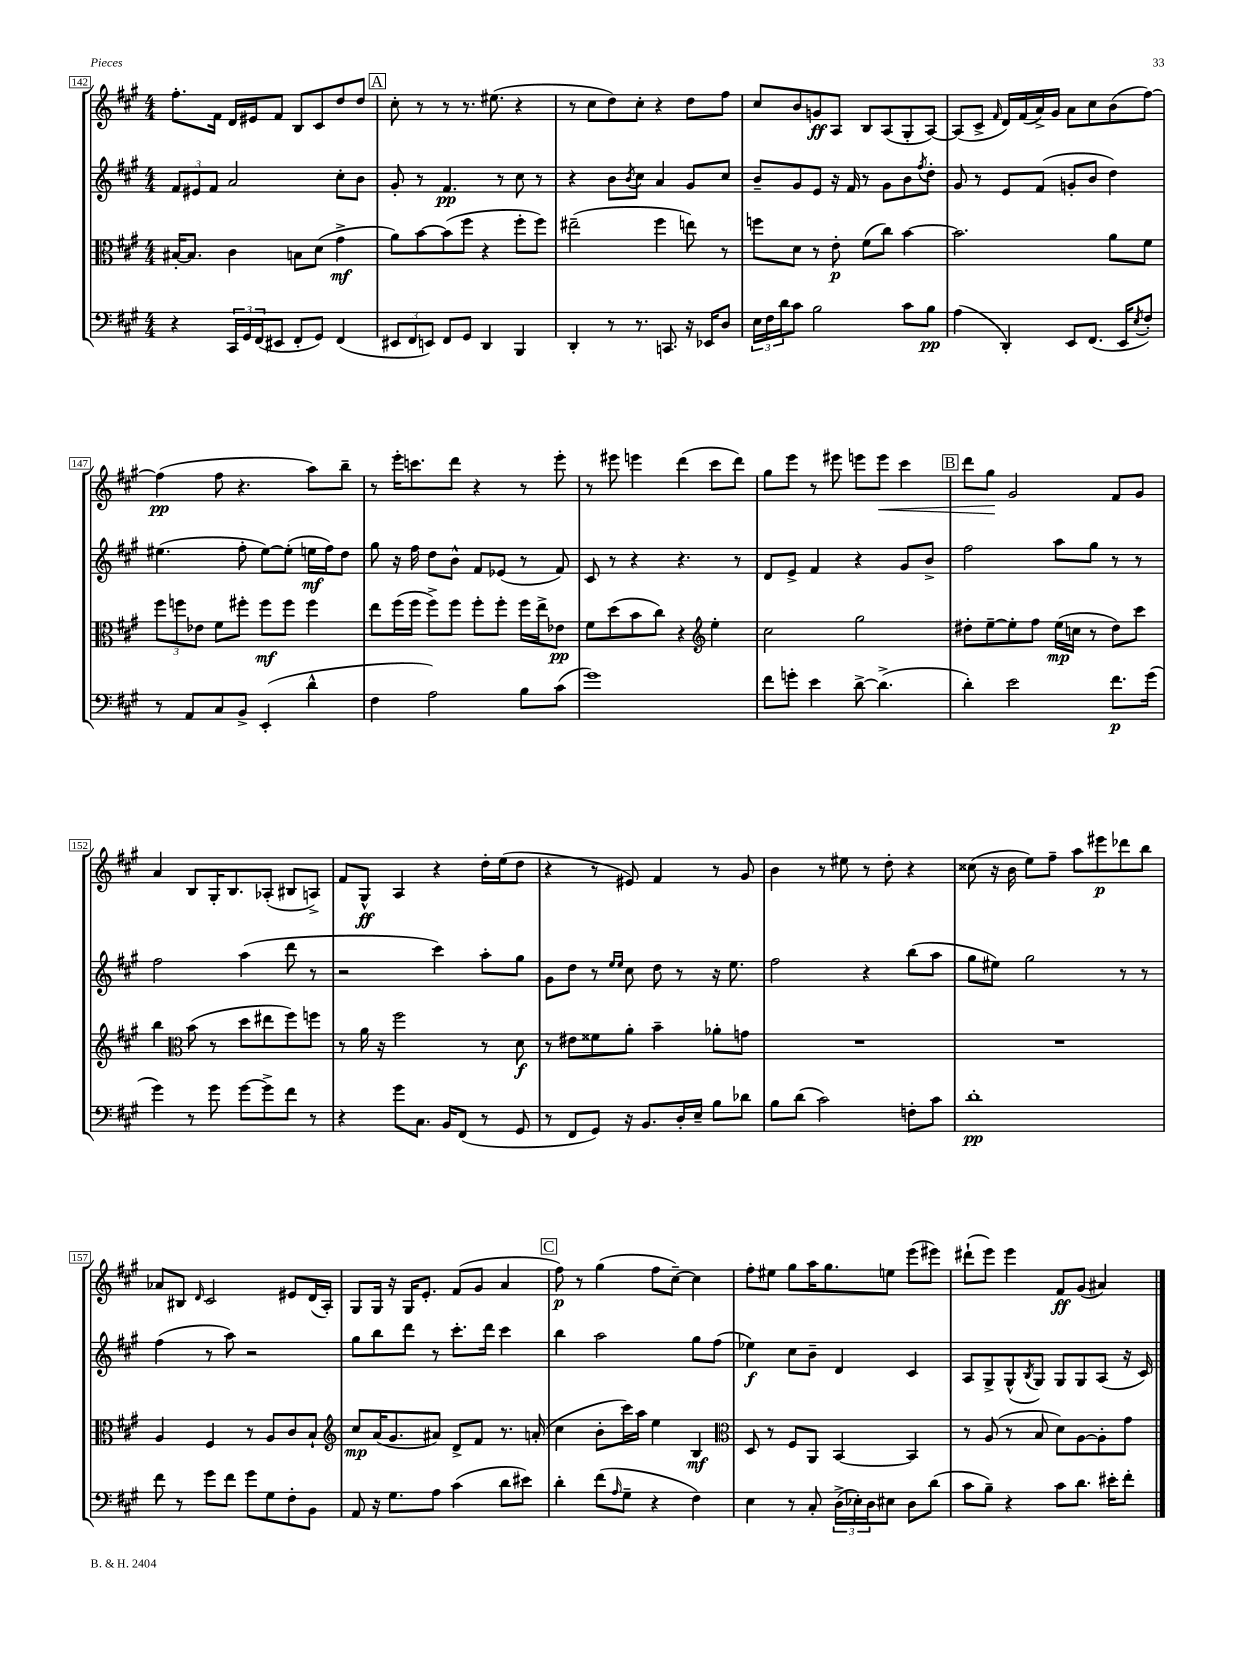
<<
\new StaffGroup <<
\new Staff = "s0" {
    \clef treble \key a \major \numericTimeSignature \time 4/4
    fis''8.-. fis'16 d'16 eis'16 fis'8 b8 cis'8 d''8 d''8 |
    \mark \markup { \box "A" } cis''8-. r8 r8 r8. eis''8.( r4 |
    r8 cis''8 d''8) cis''8-. r4 d''8 fis''8 |
    cis''8 b'8 g'8\ff a8 b8 a8( gis8-. a8~) |
    a8( cis'8-> \grace { fis'16 } d'16) fis'16( a'16->) gis'16 a'8 cis''8 b'8( fis''8~) |
    fis''4\pp( fis''8 r4. a''8) b''8-- |
    r8 e'''16-. c'''8. d'''8 r4 r8 e'''8-. |
    r8 eis'''8 e'''4 d'''4( cis'''8 d'''8) |
    gis''8 e'''8 r8 eis'''8 e'''8 e'''8\< cis'''4 |
    \mark \markup { \box "B" } d'''8 gis''8\! gis'2 fis'8 gis'8 |
    a'4 b8 gis16-. b8. aes8-.( bis8 a8->) |
    fis'8 gis8-^\ff a4 r4 d''16-. e''16( d''8 |
    r4 r8 eis'8) fis'4 r8 gis'8 |
    b'4 r8 eis''8 r8 d''8-. r4 |
    cisis''8( r16 b'16 e''8) fis''8-- a''8 eis'''8\p des'''8 b''8 |
    aes'8 bis8 \grace { d'16 } cis'2 eis'8 d'16( a16-.) |
    gis8 gis16 r16 gis16 e'8.-. fis'8( gis'8 a'4 |
    \mark \markup { \box "C" } fis''8\p) r8 gis''4( fis''8 cis''8~--) cis''4 |
    fis''8-. eis''8 gis''8 a''16 gis''8. e''8 e'''8( eis'''8) |
    dis'''8-!( e'''8) e'''4 fis'8\ff gis'8( ais'4) \bar "|." |
}
\new Staff = "s1" {
    \clef treble \key a \major \numericTimeSignature \time 4/4
    \tuplet 3/2 { fis'8 eis'8 fis'8 } a'2 cis''8-. b'8 |
    \mark \markup { \box "A" } gis'8-. r8 fis'4.\pp r8 cis''8 r8 |
    r4 b'8 \acciaccatura { b'8 } cis''8 a'4 gis'8 cis''8 |
    b'8-- gis'8 e'8 r16 fis'16 r8 gis'8 b'8 \acciaccatura { fis''8 } d''8-. |
    gis'8 r8 e'8 fis'8( g'8-. b'8 d''4) |
    eis''4.( fis''8-. eis''8~) eis''8-.( e''16\mf fis''16) d''8 |
    gis''8 r16 fis''16 d''8 b'8-^ fis'8 ees'8( r8 fis'8) |
    cis'8 r8 r4 r4. r8 |
    d'8 e'8-> fis'4 r4 gis'8 b'8-> |
    \mark \markup { \box "B" } fis''2 a''8 gis''8 r8 r8 |
    fis''2 a''4( d'''8 r8 |
    r2 cis'''4) a''8-. gis''8 |
    gis'8 d''8 r8 \grace { e''16 e''16 } cis''8 d''8 r8 r16 e''8. |
    fis''2 r4 b''8( a''8 |
    gis''8 eis''8) gis''2 r8 r8 |
    fis''4( r8 a''8) r2 |
    gis''8 b''8 d'''8 r8 cis'''8.-. d'''16 cis'''4 |
    \mark \markup { \box "C" } b''4 a''2 gis''8 fis''8( |
    ees''4\f) cis''8 b'8-- d'4 cis'4 |
    a8 gis8-> gis8-^( \acciaccatura { b8 } gis8) gis8 gis8 a8( r16 cis'16) \bar "|." |
}
\new Staff = "s2" {
    \clef alto \key a \major \numericTimeSignature \time 4/4
    bis16~-. bis8. cis'4 b8 d'8( gis'4->\mf |
    \mark \markup { \box "A" } a'8) b'8~ b'8( fis''8 r4 fis''8-. fis''8) |
    eis''2--( fis''4 e''8) r8 |
    f''8 d'8 r8 e'8-.\p fis'8( cis''8) b'4~ |
    b'2. a'8 fis'8 |
    \tuplet 3/2 { fis''8 f''8 ees'8 } fis'8 fis''8-. fis''8\mf fis''8 fis''4 |
    e''8 fis''16( fis''16 fis''8->) fis''8 fis''8-. fis''8-. fis''16 e''16-> ees'8\pp |
    fis'8 d''8( b'8 cis''8) r4 \clef treble e''4-. |
    cis''2 gis''2 |
    \mark \markup { \box "B" } dis''8-. e''8~-- e''8-. fis''8 e''16\mp( c''16 r8 dis''8) cis'''8 |
    b''4 \clef alto b'8( r8 d''8 eis''8 fis''8) f''8 |
    r8 a'16 r16 fis''2 r8 d'8\f |
    r8 eis'8 fisis'8 a'8-. b'4-- aes'8-. g'8 |
    R1 |
    R1 |
    a4 fis4 r8 a8 cis'8 b8-! |
    \clef treble cis''8\mp a'16( gis'8. ais'8) d'8-> fis'8 r8. a'16-.( |
    \mark \markup { \box "C" } cis''4 b'8-. cis'''16) a''16 e''4 b4\mf |
    \clef alto d8 r8 fis8 a,8 b,4~ b,4 |
    r8 a8( r8 b8 d'8) a8~ a8-. gis'8 \bar "|." |
}
\new Staff = "s3" {
    \clef bass \key a \major \numericTimeSignature \time 4/4
    r4 \tuplet 3/2 { cis,16 gis,16 fis,16( } eis,8 fis,8-. gis,8) fis,4( |
    \mark \markup { \box "A" } \tuplet 3/2 { eis,8 fis,8 e,8) } fis,8 gis,8 d,4 b,,4 |
    d,4-. r8 r8. c,8. r16 ees,16 d8 |
    \tuplet 3/2 { e16 fis16 d'16 } cis'8 b2 cis'8 b8\pp |
    a4( d,4-.) e,8 fis,8.( e,16 \acciaccatura { e8 } fis8-.) |
    r8 a,8 cis8 b,8-> e,4-.( d'4-^ |
    fis4 a2) b8 cis'8( |
    gis'1) |
    fis'8 g'8-. e'4 d'8~-> d'4.->( |
    \mark \markup { \box "B" } d'4-.) e'2 fis'8.\p gis'16( |
    gis'4) r8 gis'8 gis'8~ gis'8-> fis'8 r8 |
    r4 gis'8 cis8. b,16 fis,8( r8 gis,8 |
    r8 fis,8 gis,8) r16 b,8. d16-. e16-- b8 des'8 |
    b8 d'8( cis'2) f8-. cis'8 |
    d'1-.\pp |
    fis'8 r8 gis'8 fis'8 gis'8 gis8 fis8-. b,8 |
    a,8 r16 gis8. a8 cis'4( d'8 eis'8) |
    \mark \markup { \box "C" } d'4-. fis'8( \grace { a16 } gis8-- r4 fis4) |
    e4 r8 cis8-. \tuplet 3/2 { d16->( ees16-.) d16 } eis8 d8 d'8( |
    cis'8 b8--) r4 cis'8 d'8. eis'16-. fis'8-. \bar "|." |
}
>>
>>
\layout { \context { \Score currentBarNumber = #142 \override BarNumber.stencil = #(make-stencil-boxer 0.1 0.3 ly:text-interface::print) } }
